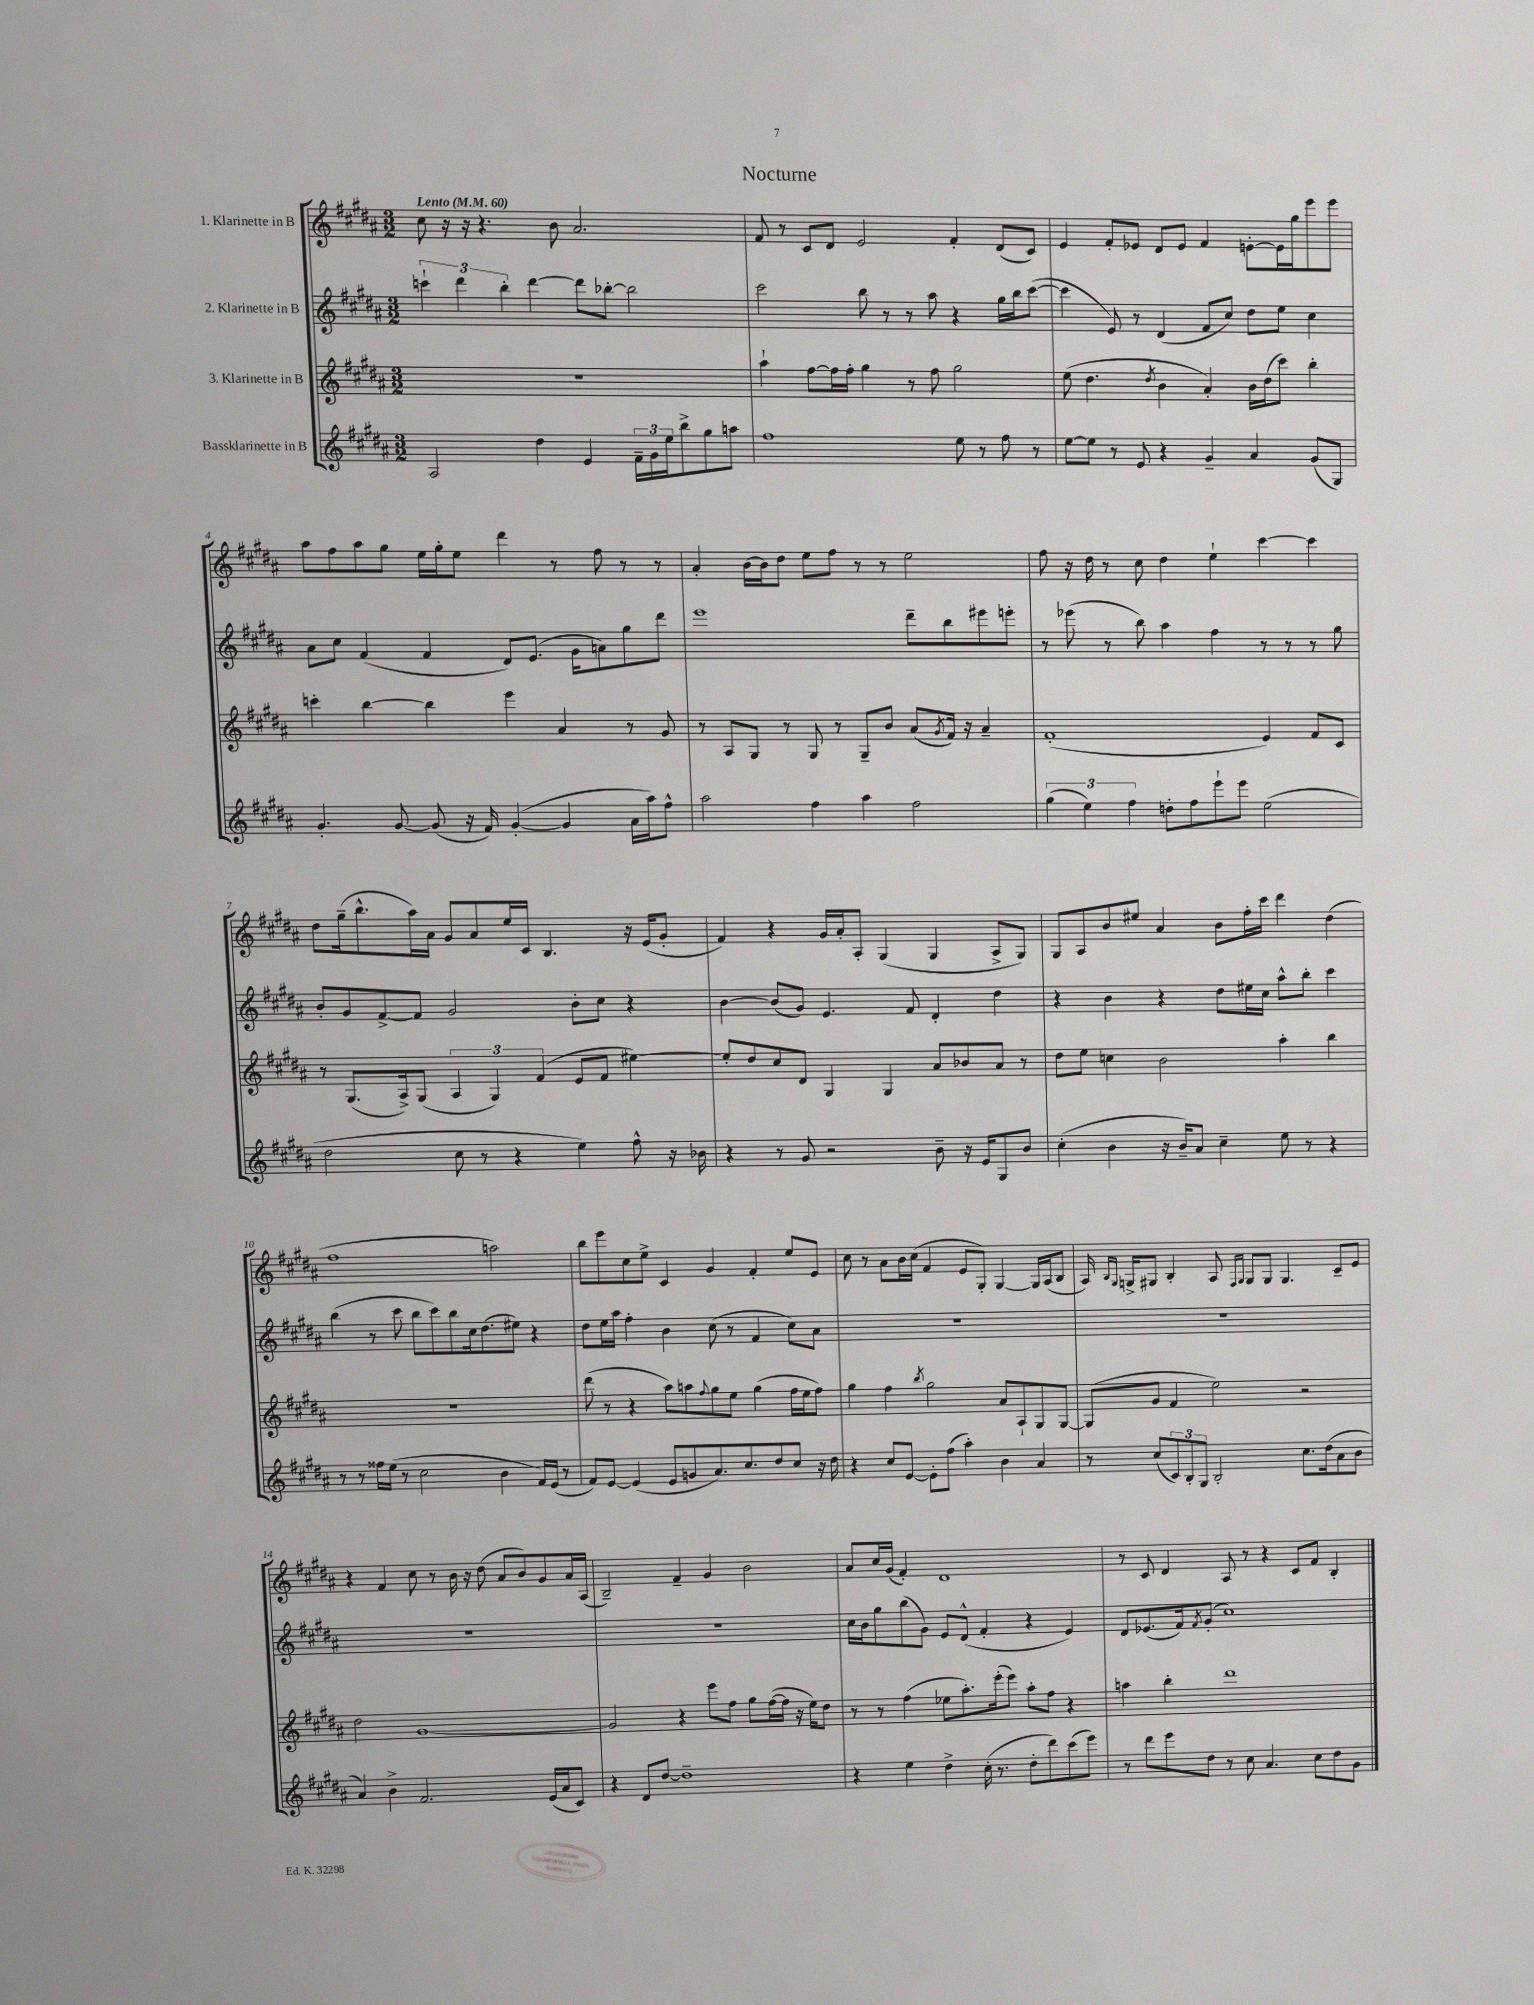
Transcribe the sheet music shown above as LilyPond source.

\header { title = "Nocturne" }
<<
\new StaffGroup <<
\new Staff = "s0" \with { instrumentName = "1. Klarinette in B" } {
    \clef treble \key b \major \numericTimeSignature \time 3/2 \tempo "Lento" 4 = 60
    cis''8 r16 r16 r4. b'8 ais'2. |
    fis'8 r8 cis'8 dis'8 e'2 fis'4-. dis'8( cis'8) |
    e'4 fis'8-. ees'8 dis'8 ees'8 fis'4 e'8~-. e'16 gis''16 e'''8 e'''8 |
    ais''8 fis''8 ais''8 gis''8 e''16 gis''16-. e''8 dis'''4 r8 fis''8 r8 r8 |
    ais'4-. b'16~ b'16 dis''8 e''8 fis''8 r8 r8 e''2 |
    fis''8 r16 dis''16 r8 cis''8 dis''4 e''4-! cis'''4~ cis'''4 |
    dis''8 gis''16--( b''8.-^ ais''16) ais'16 gis'8 ais'8 e''16 cis'16 b4. r16 e'16( gis'8-. |
    fis'4) r4 gis'16 ais'16-. ais8-. gis4( gis4 ais8-> gis8) |
    gis8 ais8 b'8 eis''8 ais'4 b'8 fis''16-. cis'''16 dis'''4 dis''4( |
    fis''1 a''2) |
    b''8 e'''8 cis''8 e''8-> cis'4 gis'4 fis'4-. e''8 e'8 |
    cis''8 r8 ais'8 b'16 cis''16( fis'4 e'8 gis8-.) gis4~ gis16 ais16( b8 |
    ais16) \grace { b16 gis16 } g16-> gis8 b4-. ais8 \grace { fis16 gis16 } gis8 gis8 gis4. cis'8-- e'8 |
    r4 fis'4 cis''8 r8 b'16 r16 dis''8( ais'8 b'8) gis'8 ais'16 ais16( |
    b2--) fis'4-- gis'4 b'2 |
    ais'8 cis''16 gis'16( fis'4-.) dis'1 |
    r8 cis'8 dis'4 ais8 r8 r4 cis'8 fis'8 b4-. \bar "|." |
}
\new Staff = "s1" \with { instrumentName = "2. Klarinette in B" } {
    \clef treble \key b \major \numericTimeSignature \time 3/2
    \tuplet 3/2 { c'''4-! dis'''4 b''4-. } dis'''4~ dis'''8 bes''8~-. bes''2 |
    cis'''2 b''8 r8 r8 ais''8 r4 gis''16 b''16 cis'''8~( |
    cis'''4 e'8) r8 dis'4( fis'8 cis''8) dis''8 e''8 cis''4 |
    ais'8 cis''8 fis'4( fis'4 dis'8) e'8.( gis'16 a'8) gis''8 dis'''8 |
    e'''1 dis'''8-- b''8 eis'''8 e'''8-. |
    r8 ees'''8( r8 b''8) ais''4 fis''4 r8 r8 r8 gis''8 |
    b'8-. gis'8 fis'8~-> fis'8 gis'2 b'8-. cis''8 r4 |
    b'4~ b'8( gis'8) e'4. fis'8 dis'4-. dis''4 |
    r4 b'4 r4 dis''8 eis''16 cis''16 ais''8-^ b''8-. cis'''4 |
    b''4( r8 cis'''8 b''8 cis'''8) b''8 cis''16 dis''8.( eis''8) r4 |
    dis''8 e''16 ais''16 fis''4-. b'4 cis''8( r8 fis'4 cis''8) ais'8 |
    R1. |
    R1. |
    R1. |
    R1. |
    cis''16 b'16 gis''8 b''8( gis'8) e'8 dis'8-^( fis'4-. r4 e'4) |
    dis'8 ees'8.( fis'16) \acciaccatura { fis'8 } gis'8-.( cis''1) \bar "|." |
}
\new Staff = "s2" \with { instrumentName = "3. Klarinette in B" } {
    \clef treble \key b \major \numericTimeSignature \time 3/2
    R1. |
    ais''4-! fis''8~ fis''16 fis''16-. gis''4 r8 fis''8 gis''2 |
    e''8( dis''4. \acciaccatura { dis''8 } b'4 ais'4-.) b'16 dis''16( cis'''8) b''4-. |
    c'''4-. b''4~ b''4 e'''4 ais'4 r8 gis'8 |
    r8 ais8 gis8 r8 gis8 r8 gis8-- b'8 ais'8( \acciaccatura { gis'8 } fis'16) r16 ais'4-- |
    fis'1-.( e'4) fis'8 cis'8 |
    r8 gis8.( ais16->) gis8( \tuplet 3/2 { ais4 gis4) fis'4( } e'8 fis'8 eis''4~) |
    eis''8-. dis''8 cis''8 dis'8 gis4 gis4 ais'8 bes'8 ais'8 r8 |
    dis''8 e''8 c''4 b'2 ais''4-. b''4 |
    R1. |
    dis'''8( r8 r4 ais''8) a''8 \appoggiatura { fis''8 } gis''8 e''8 gis''4( fis''16 e''16 fis''8) |
    gis''4 fis''4 \acciaccatura { b''8 } gis''2 ais'8 ais8-! gis8 gis8~ |
    gis8( gis'8 fis'4 e''2) r2 |
    dis''2 gis'1~ |
    gis'2 r4 e'''8 fis''8 gis''8 fis''16~( fis''16 r16 e''16) dis''8 |
    r8 r8 fis''4( ees''8 ais''8.-.) e'''16-.( e'''8) ais''8-. fis''8 r4 |
    a''4 b''4-. dis'''1 \bar "|." |
}
\new Staff = "s3" \with { instrumentName = "Bassklarinette in B" } {
    \clef treble \key b \major \numericTimeSignature \time 3/2
    ais2 dis''4 e'4 \tuplet 3/2 { fis'16-- gis'16 e''16 } b''8-> gis''8 a''8 |
    fis''1 e''8 r8 fis''8 r8 |
    e''8~ e''8 r8 e'8 r4 gis'4-- ais'4 gis'8( gis8) |
    gis'4.-. gis'8~ gis'8( r16 fis'16) gis'4~-.( gis'4 ais'16 ais''16) fis''8-^ |
    ais''2 fis''4 ais''4 fis''2 |
    \tuplet 3/2 { gis''4( e''4) fis''4 } d''8-. fis''8 e'''8-! e'''8 e''2( |
    dis''2 cis''8 r8 r4 e''4) fis''8-^ r16 bes'16 |
    r4 r8 gis'8 r2 b'8-- r16 e'16 gis8 b'8 |
    cis''4-.( b'4 r16 b'16--) ais'8 cis''4-- e''8 r8 r4 |
    r8 r8 fisis''16 e''16( r8 cis''2 b'4 fis'16) e'16( r8 |
    fis'8) e'8~ e'4( e'8 g'8 ais'8.) cis''8. dis''8 cis''8 r16 dis''16 |
    r4 cis''8 e'8~ e'8-. fis''8( ais''4-.) b'4 ais'4 |
    r8 cis''8( \tuplet 3/2 { cis'8) b8-. gis8 } b2-. cis''8. dis''16( ais'8 b'8 |
    ais'4) b'4-> fis'2. e'16( ais'16 cis'8) |
    r4 dis'8 dis''8~ dis''1-- |
    r4 e''4 dis''4-> cis''16-.( r8. dis''8-. dis'''8) cis'''8( e'''8) |
    r8 dis'''8 e'''8 dis''8 r8 cis''8 ais'4. cis''8 dis''8 gis'8 \bar "|." |
}
>>
>>
